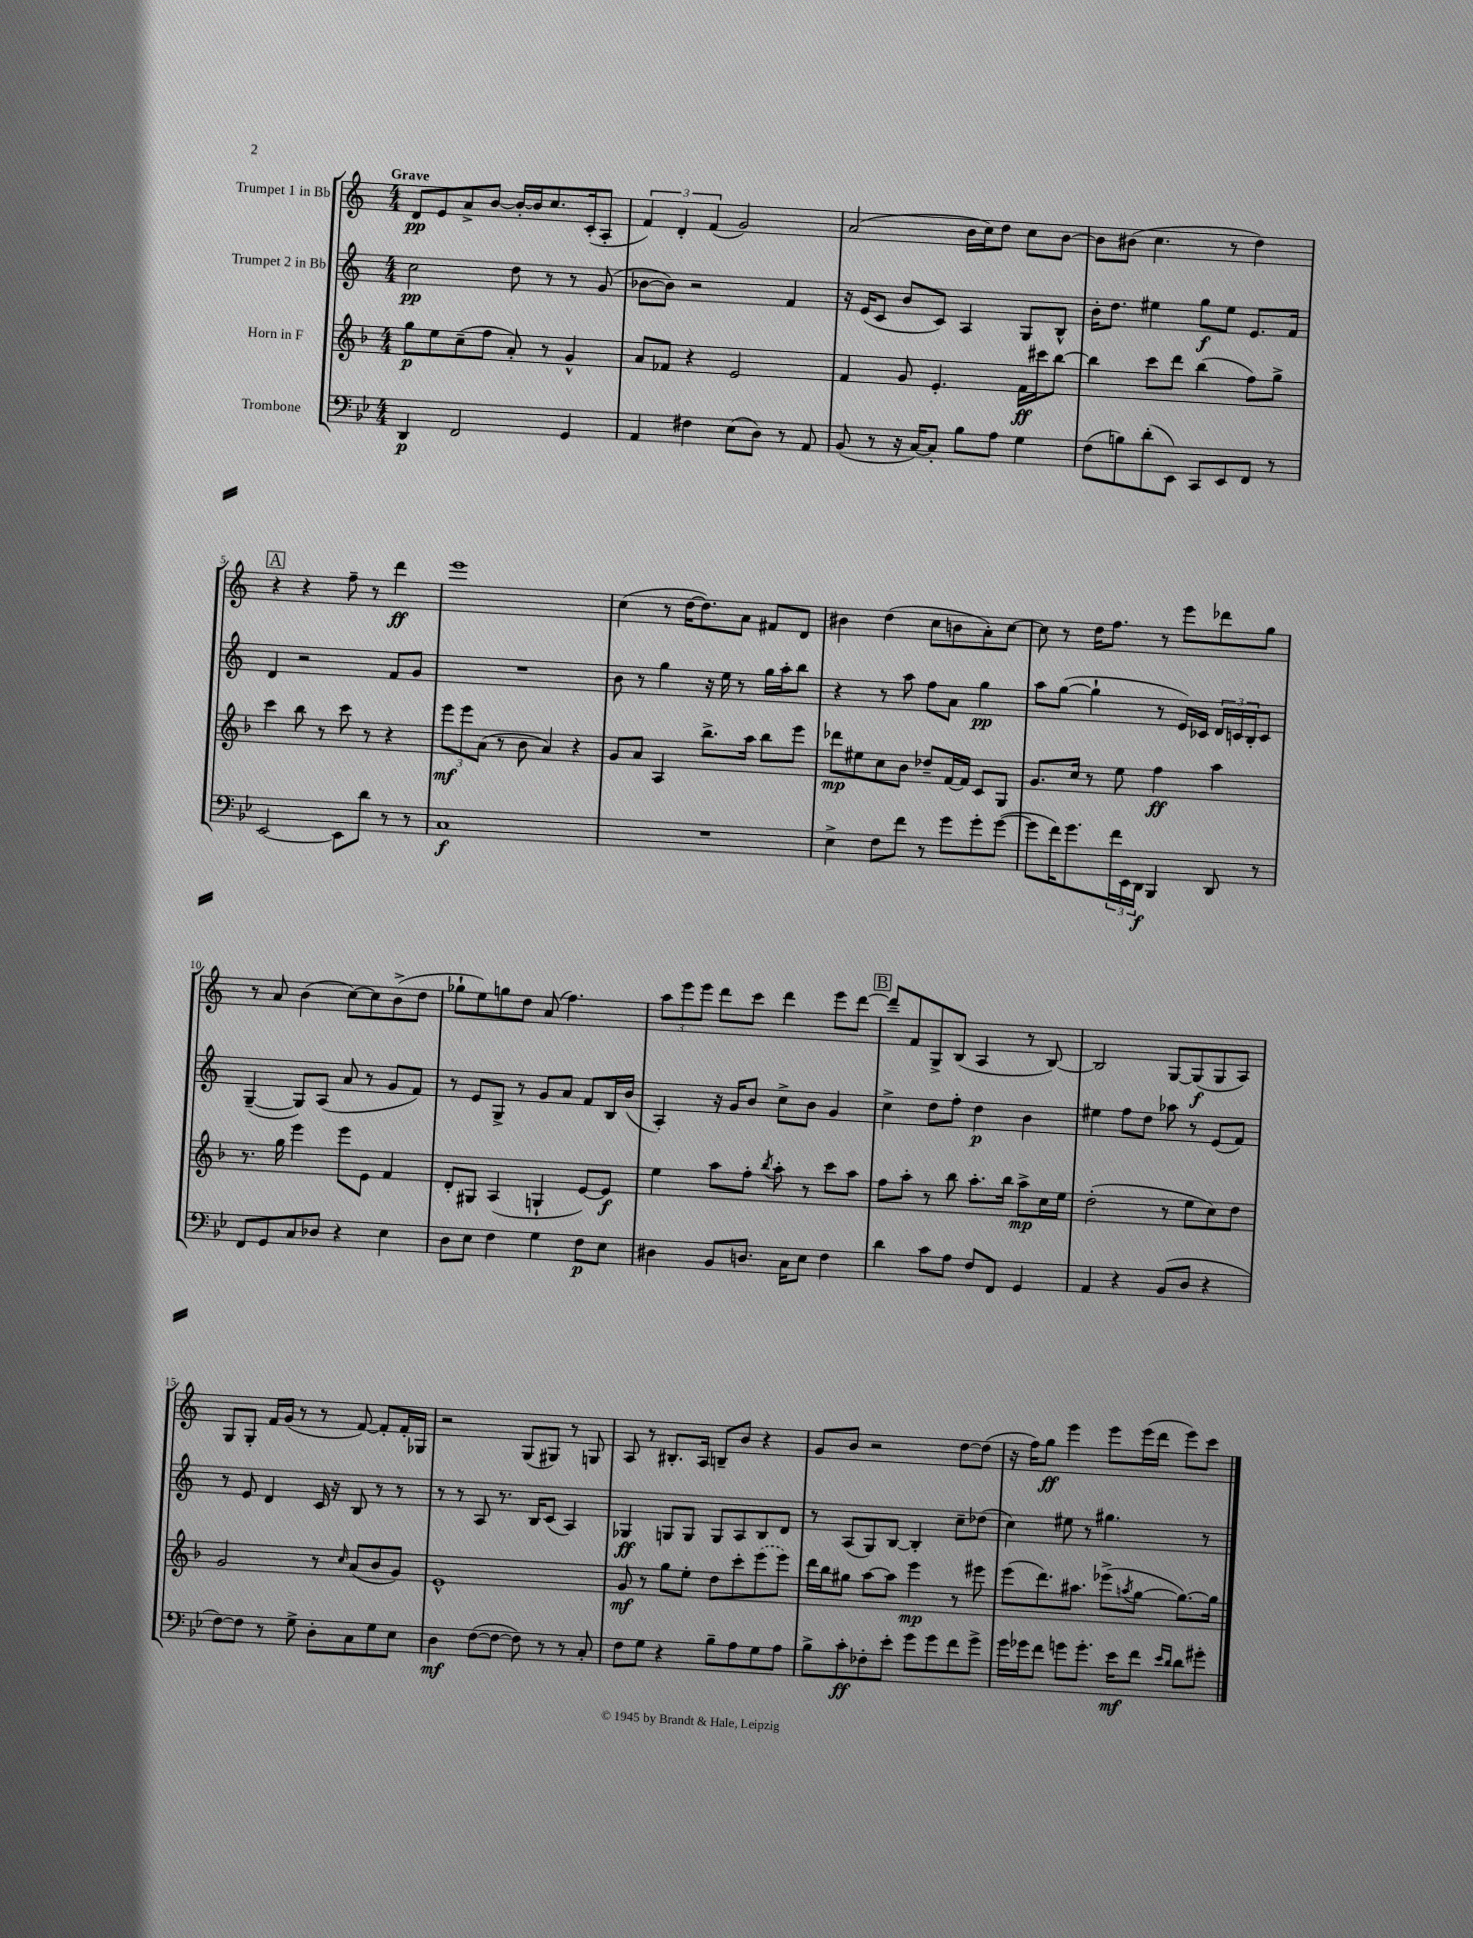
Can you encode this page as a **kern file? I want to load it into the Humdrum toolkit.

**kern	**kern	**kern	**kern
*staff4	*staff3	*staff2	*staff1
*clefF4	*clefG2	*clefG2	*clefG2
*k[b-e-]	*k[b-]	*k[]	*k[]
*M4/4	*M4/4	*M4/4	*M4/4
4DD	8gg	2cc	8d
.	8ee	.	8e
2FF	(8cc~	.	8a^
.	8ff	.	[8b
.	8a')	8dd	16b'_
.	.	.	16b]
.	8r	8r	8.cc
4GG	4g^^	8r	.
.	.	.	(16c'
.	.	(8g	8A'
=	=	=	=
4AA	8a	[8b-	6f)
.	8f-	8b-])	.
.	.	.	6d'
4F#	4r	2r	.
.	.	.	(6f
(8E-	2e	.	2g)
8D)	.	.	.
8r	.	4f	.
8AA	.	.	.
=	=	=	=
(8BB-	4f	16r	(2a
.	.	(16e	.
8r	.	8c	.
16r	8g	8b	.
[16C)	.	.	.
8C']	4.e'	8c)	.
8B-	.	4A	16b
.	.	.	16cc)
8A	.	.	8dd
4G	16f	8G	8cc
.	16ccc#	.	.
.	[8bb-	8B^^	[8b
=	=	=	=
(8F	4bb-]	16b'	8b]
.	.	8.dd	.
8B)	.	.	(8b#
(8d'	8ccc	4ee#	4.cc
8EE-)	8ddd	.	.
8CC	(4bb-	8gg	.
8EE-	.	8ee#	8r
8FF	8ff)	8.e	4dd)
8r	8gg^	.	.
.	.	16f	.
=	=	=	=
[2EE-	4ccc	4d	4r
.	8bb-	2r	4r
.	8r	.	.
8EE-]	8ccc	.	8ff~
8d	8r	.	8r
8r	4r	8f	4ddd
8r	.	8g	.
=	=	=	=
1C	12eee	1r	1eee
.	12eee	.	.
.	(12a	.	.
.	8r	.	.
.	8b-	.	.
.	4a)	.	.
.	4r	.	.
=	=	=	=
1r	8g	8b	(4cc
.	8a	8r	.
.	4A	4gg	8r
.	.	.	[16dd
.	.	.	8.dd])
.	8.bb-^	16r	.
.	.	16ee	.
.	.	8r	8a
.	16aa	.	.
.	8bb-	16gg	8f#
.	.	16aa'	.
.	8eee	8bb	8d
=	=	=	=
4E-^	8ddd-	4r	4b#
.	8ee#	.	.
8F	8cc	8r	(4dd
8f	8b-	8aa	.
8r	8dd-~	8ff	8cc
8g	[16f	8a	8b
.	16f]	.	.
8g'	8c	4gg	8a')
([8g	8G	.	[8cc
=	=	=	=
8g]	8.g	8aa	8cc]
16f)	.	([8gg	8r
8.g	16cc	.	.
.	8r	4gg`]	16dd
.	.	.	8.ff
24f	8ee	.	.
24EE-	.	.	.
24DD	.	.	.
4BBB-	4ff	8r	8r
.	.	16e)	8eee
.	.	16c-	.
8DD	4aa	24d	8ddd-
.	.	24c	.
.	.	24B'	.
8r	.	8c	8gg
=	=	=	=
8FF	8.r	([4G~	8r
8GG	.	.	8a
.	16gg	.	.
8C	4eee	8G])	(4b
8D-	.	(8A	.
4r	8eee	8a	[8cc)
.	8e	8r	8cc]
4E-	4f	8g	(8b^
.	.	8f)	8dd
=	=	=	=
8D	8d'	8r	8gg-`
8E-	8G#	8e	8ee)
4F	(4A	8G^	8gg
.	.	8r	8dd
4G	4G`	8g	(8a
.	.	8a	4.ff)
8F	[8e)	8f	.
8E-	8e]	16B	.
.	.	(16b	.
=	=	=	=
4D#	4ee	4A')	12aa
.	.	.	12eee
.	.	.	12eee
8BB-	8aa	16r	8ddd
.	.	16g	.
8.D	8ff'	8b	8ccc
.	8qbb-	.	.
.	8aa'	8cc^	4ddd
16C	.	.	.
8E-	8r	8b	.
4F	8ccc	4g	8eee
.	8aa	.	[8ddd
=	=	=	=
4d	8ff	4cc^	8ddd~]
.	8aa'	.	8f
8c	8r	8dd	8G^
8A	8bb-	8ff'	(8B
8F	8.aa'	4dd	4A
8FF	.	.	.
.	16bb-	.	.
4GG	8aa^	4b	8r
.	16cc	.	[8B)
.	16ee	.	.
=	=	=	=
4AA	(2dd'	4ee#	2B]
4r	.	8ff	.
.	.	8dd	.
(8BB-	8r	8aa-	[8G
8D	8ee	8r	(8G]
4r	8cc)	(8e	8G
.	8dd	8f)	8A)
=	=	=	=
[8F)	2g	8r	8G
8F]	.	8e	8G'
8r	.	4d	16f
.	.	.	(16g
8G^	.	.	8r
8D'	8r	16c	8r
.	.	16r	.
.	16qqcc	.	.
8C	(8a	8B	[8f)
8G	8b-	8r	8f']
8E-	8g)	8r	16f'
.	.	.	16G-
=	=	=	=
4D	1e^^	8r	2r
.	.	8r	.
([8F	.	8A	.
8F_	.	8.r	.
8F])	.	.	(8G
.	.	16B	.
8r	.	(8c	8G#)
8r	.	4A)	8r
8C'	.	.	8G
=	=	=	=
8F	8g	4G-	8A
8G	8r	.	8r
4r	8gg	8G	8.B#'
.	8ee'	8G	.
.	.	.	16A
8B-~	8dd	8G	8B~
8A	8ccc'	8A	8b
8G	(8eee	8B	4r
8A	8eee)	8d	.
=	=	=	=
8B-^	16ddd	8r	8g
.	16bb-	.	.
8c'	8gg#	(8A	8b
8F-'	[8aa	8G)	2r
8e-'	8aa]	[8B	.
8g	4eee	4B']	.
8g	.	.	.
8f	8r	8cc~	[8dd
8g^	8eee#	(8dd-	(8dd]
=	=	=	=
16g	(8eee	4cc)	16r
16g-	.	.	16ff)
8f	8.ddd)	.	8gg
8g	.	8ee#	4eee
.	8.aa#	.	.
8.g'	.	8r	.
.	(8eee-^	4.gg#	8eee
16e-	.	.	.
.	8qaa	.	.
8f	[8gg	.	(16eee
.	.	.	16ddd
16qqe-	.	.	.
16qqd	.	.	.
8d	8.gg_)	.	8eee)
8g#'	.	8r	8ccc
.	16gg]	.	.
==	==	==	==
*-	*-	*-	*-
